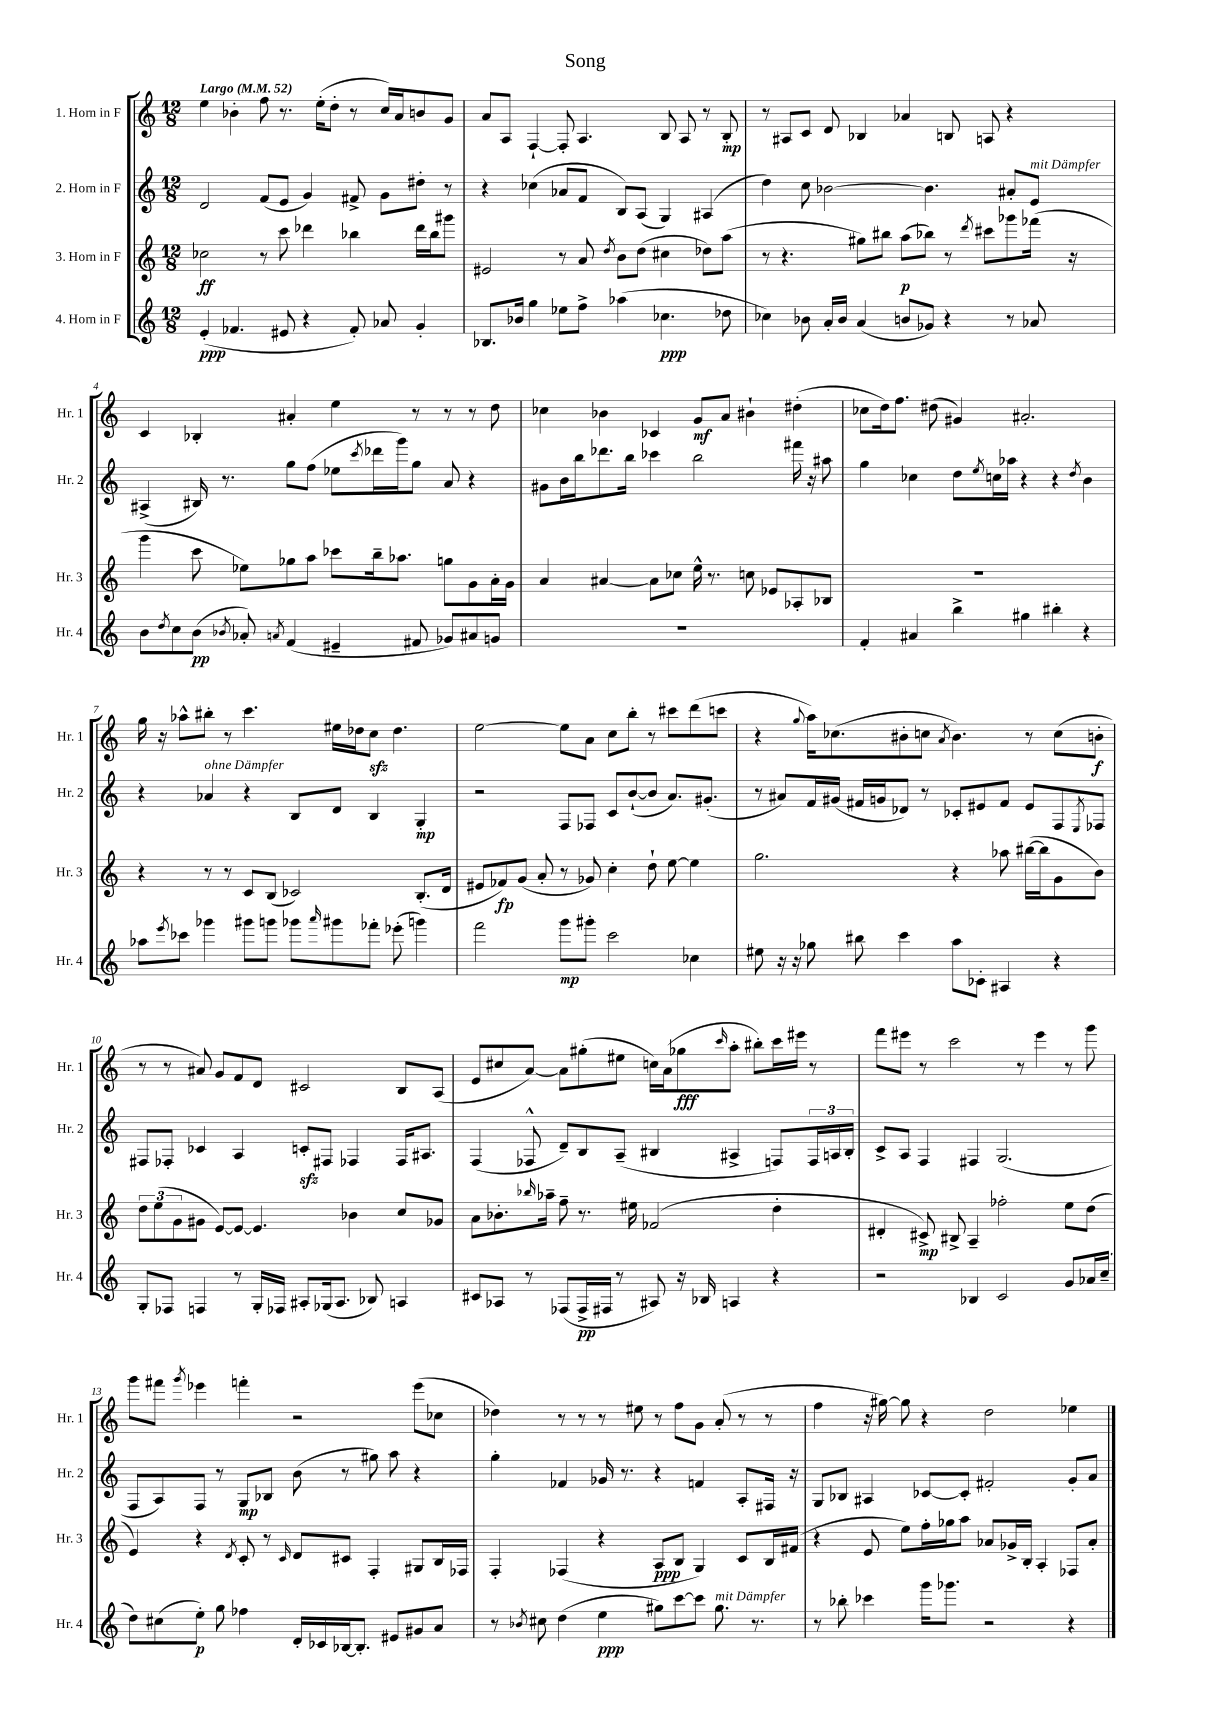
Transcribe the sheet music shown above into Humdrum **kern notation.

**kern	**kern	**kern	**kern
*staff4	*staff3	*staff2	*staff1
*clefG2	*clefG2	*clefG2	*clefG2
*k[]	*k[]	*k[]	*k[]
*M12/8	*M12/8	*M12/8	*M12/8
*MM52	*MM52	*MM52	*MM52
(4e'	2cc-	2d	4ee
4.f-	.	.	4b-'
.	8r	(8f	8ff
8e#	8ccc	8e	8.r
4r	4ddd-	4g)	.
.	.	.	(16ee'
.	.	.	8dd'
8f-')	4bb-	8f#^	8r
8a-	.	8g	16cc)
.	.	.	16a
4g'	16ddd-	8dd#'	8b
.	16bb-	.	.
.	8ggg#	8r	8g
=	=	=	=
8.B-	2e#	4r	8a
.	.	.	8A
16b-	.	.	.
4gg	.	(4cc-	[4F`
8ee-	8r	8a-	8F']
8ff^	8a	8f	4.A
.	8qdd	.	.
(4aa-	8b	8B)	.
.	(8dd	(8A	.
4.cc-	4cc#	4G)	8B
.	.	.	8A
.	8dd-)	(4A#	8r
8dd-	(8aa	.	8B'
=	=	=	=
4cc-)	8r	4dd)	8r
.	4.r	.	8A#
8b-	.	8cc	8c
16a'	.	[2b-	8d
16b-	.	.	.
(4a	8gg#)	.	4B-
.	8bb#	.	.
8b	(8aa	.	4a-
8g-)	8bb-)	4.b-]	.
4r	8r	.	8B
.	8qddd	.	.
.	8ccc#	.	8A
8r	8ggg-	8a#'	4r
8a-	(16fff-	8e	.
.	16r	.	.
=	=	=	=
8b	4ggg	(4A#^	4c
8qdd	.	.	.
8cc	.	.	.
(8b	8ccc	16B#)	4B-'
.	.	8.r	.
8qb-	.	.	.
8a-')	8ee-)	.	.
8qa	.	.	.
(4f	8gg-	8gg	4a#'
.	8aa	(8ff	.
4e#~	8ccc-	8ee-	4ee
.	.	8qccc	.
.	16bb~	16ddd-	.
.	8.aa-	16ggg)	.
8f#	.	8gg	8r
8g-)	8gg	8a	8r
8a#	8g	4r	8r
8g	16a'	.	8dd
.	16g	.	.
=	=	=	=
1.r	4a	8g#	4cc-
.	.	16b	.
.	.	16bb	.
.	[4a#	8.ddd-	4b-
.	.	16bb	.
.	8a#]	4ccc-	4c-
.	8cc-	.	.
.	16ee^^	2bb	8g
.	8.r	.	.
.	.	.	8a
.	8cc	.	4b#`
.	8e-	.	.
.	8A-'	16fff#	(4dd#'
.	.	16r	.
.	8B-	8aa#	.
=	=	=	=
4f'	1.r	4gg	8cc-
.	.	.	16dd)
.	.	.	8.ff
4a#	.	4cc-	.
.	.	.	(8dd#
4bb^	.	8dd	4g#)
.	.	8qee	.
.	.	16cc	.
.	.	16aa-	.
4gg#	.	4r	2.a#'
4bb#'	.	4r	.
.	.	8qdd	.
4r	.	4b	.
=	=	=	=
8aa-	4r	4r	16gg
.	.	.	16r
8qeee	.	.	.
8ccc-	.	.	8aa-^^
4ggg-	8r	4a-	8bb#'
.	8r	.	8r
8ggg#	8c	4r	4.ccc
8ggg	(8B	.	.
8ggg-	2c-)	8B	.
16qqaaa	.	.	.
8ggg#	.	8d	16ee#
.	.	.	16dd-
8fff-'	.	4B	8cc
(8eee-'	.	.	4.dd-
4ggg)	(8.B'	4G'	.
.	16d	.	.
=	=	=	=
2fff	8e#	2r	[2ee
.	8f-)	.	.
.	(8g	.	.
.	8a'	.	.
8ggg	8r	8F	8ee]
8ggg#'	8g-)	8F-	8a
2ccc	4cc'	8c	8cc
.	.	([8b`	8bb'
.	8dd`	8b]	8r
.	[8ee	8.a)	8ccc#
4cc-	4ee]	.	(8ddd
.	.	(8.g#'	.
.	.	.	8ccc
=	=	=	=
8ee#	2.gg	8r	4r
16r	.	8a#)	.
16r	.	.	.
.	.	.	8qqgg
8gg-	.	16f	16aa)
.	.	(16g#	(8.cc-
8bb#	.	16f#	.
.	.	16g	.
4ccc	.	8d-)	8b#'
.	.	8r	8cc
.	.	.	8qa
8aa	4r	8c-'	4.b#)
8c-'	.	8e#	.
4A#	8aa-	8f#	.
.	([16bb#	8e#	8r
.	16bb#]	.	.
4r	8g	8F	(8cc
.	.	8qE	.
.	8b)	8F-	8b'
=	=	=	=
8G'	12dd	8F#	8r
.	(12ee	.	.
8F-	.	8F-'	8r
.	12g	.	.
4F	8g#	4c-	8a#)
.	[8e)	.	8g
8r	8e_	4A	8f
16G'	4.e]	.	8d
16F-	.	.	.
8A#'	.	8c'	2c#
(16G-	.	8F#	.
8.A#	.	.	.
.	4b-	4F-	.
8B-)	.	.	.
4A	8cc	16F-	8B
.	.	8.A#	.
.	8g-	.	(8A
=	=	=	=
8c#	8a	(4F	8e
8A-	8.b-'	.	8cc#
8r	.	8F-^^	[8a)
.	16qqbb-	.	.
.	16aa-~	.	.
(8F-	8ff~	8d~)	8a]
16F-^	8.r	8B	(8gg#'
16F#	.	.	.
8r	.	(8A~	8ee#
.	16ee#	.	.
8A#)	(2f-	4B#	16cc)
.	.	.	(16a
16r	.	.	8gg-
16B-	.	.	.
.	.	.	16qqccc
4A	.	4A#^	8aa'
.	.	.	8bb#')
4r	4dd'	8F)	16ccc
.	.	.	16eee#
.	.	24F	8r
.	.	24A	.
.	.	24B#'	.
=	=	=	=
2r	4d#'	8c^	8fff
.	.	8A	8eee#
.	8c#^)	4F	8r
.	8B#^	.	2ccc
4B-	4A~	4F#	.
2c	2ff-'	(2.G	.
.	.	.	8r
.	.	.	4eee#
8g	8ee	.	8r
16a-	(8dd	.	8ggg
(16cc~	.	.	.
=	=	=	=
8dd)	4e)	8F	8ggg
(8cc#	.	8A)	8fff#
.	.	.	8qggg
8ee')	4r	8F	4eee-
8gg	.	8r	.
.	8qd	.	.
4ff-	8c'	8G	4fff'
.	8r	8B-	.
.	16qqc	.	.
16d'	8d	(8b	2r
16c-	.	.	.
[16B-	8c#	8r	.
8.B-']	.	.	.
.	4F'	8gg#)	.
8e#	.	8aa	.
8g#	8G#	4r	(8eee-
8a	16B	.	8cc-
.	16F-	.	.
=	=	=	=
8r	4F'	4gg'	4dd-)
8qb-	.	.	.
8cc#	.	.	.
(4dd	(4F-	4f-	8r
.	.	.	8r
4ee	4r	16g-	8r
.	.	8.r	.
.	.	.	8ee#
8gg#)	8A	4r	8r
[8ccc	8B	.	8ff
8ccc]	4G)	4f	8g
8.gg#	.	.	(8a'
.	8c	8A'	8r
8.r	.	.	.
.	16B	16F#	8r
.	(16f#	16r	.
=	=	=	=
8r	4r	8G	4ff
8bb-'	.	8B-	.
4ccc-	8e	4A#	16r
.	.	.	[16gg#)
.	8ee)	.	8gg#]
16ggg	16ff'	[8c-	4r
8.ggg-	16gg-	.	.
.	8aa	8c-']	.
2r	8a-	2f#'	2dd
.	16g-^	.	.
.	16B'	.	.
.	4A'	.	.
4r	8F-	8g'	4ee-
.	8a-'	8a	.
==	==	==	==
*-	*-	*-	*-
